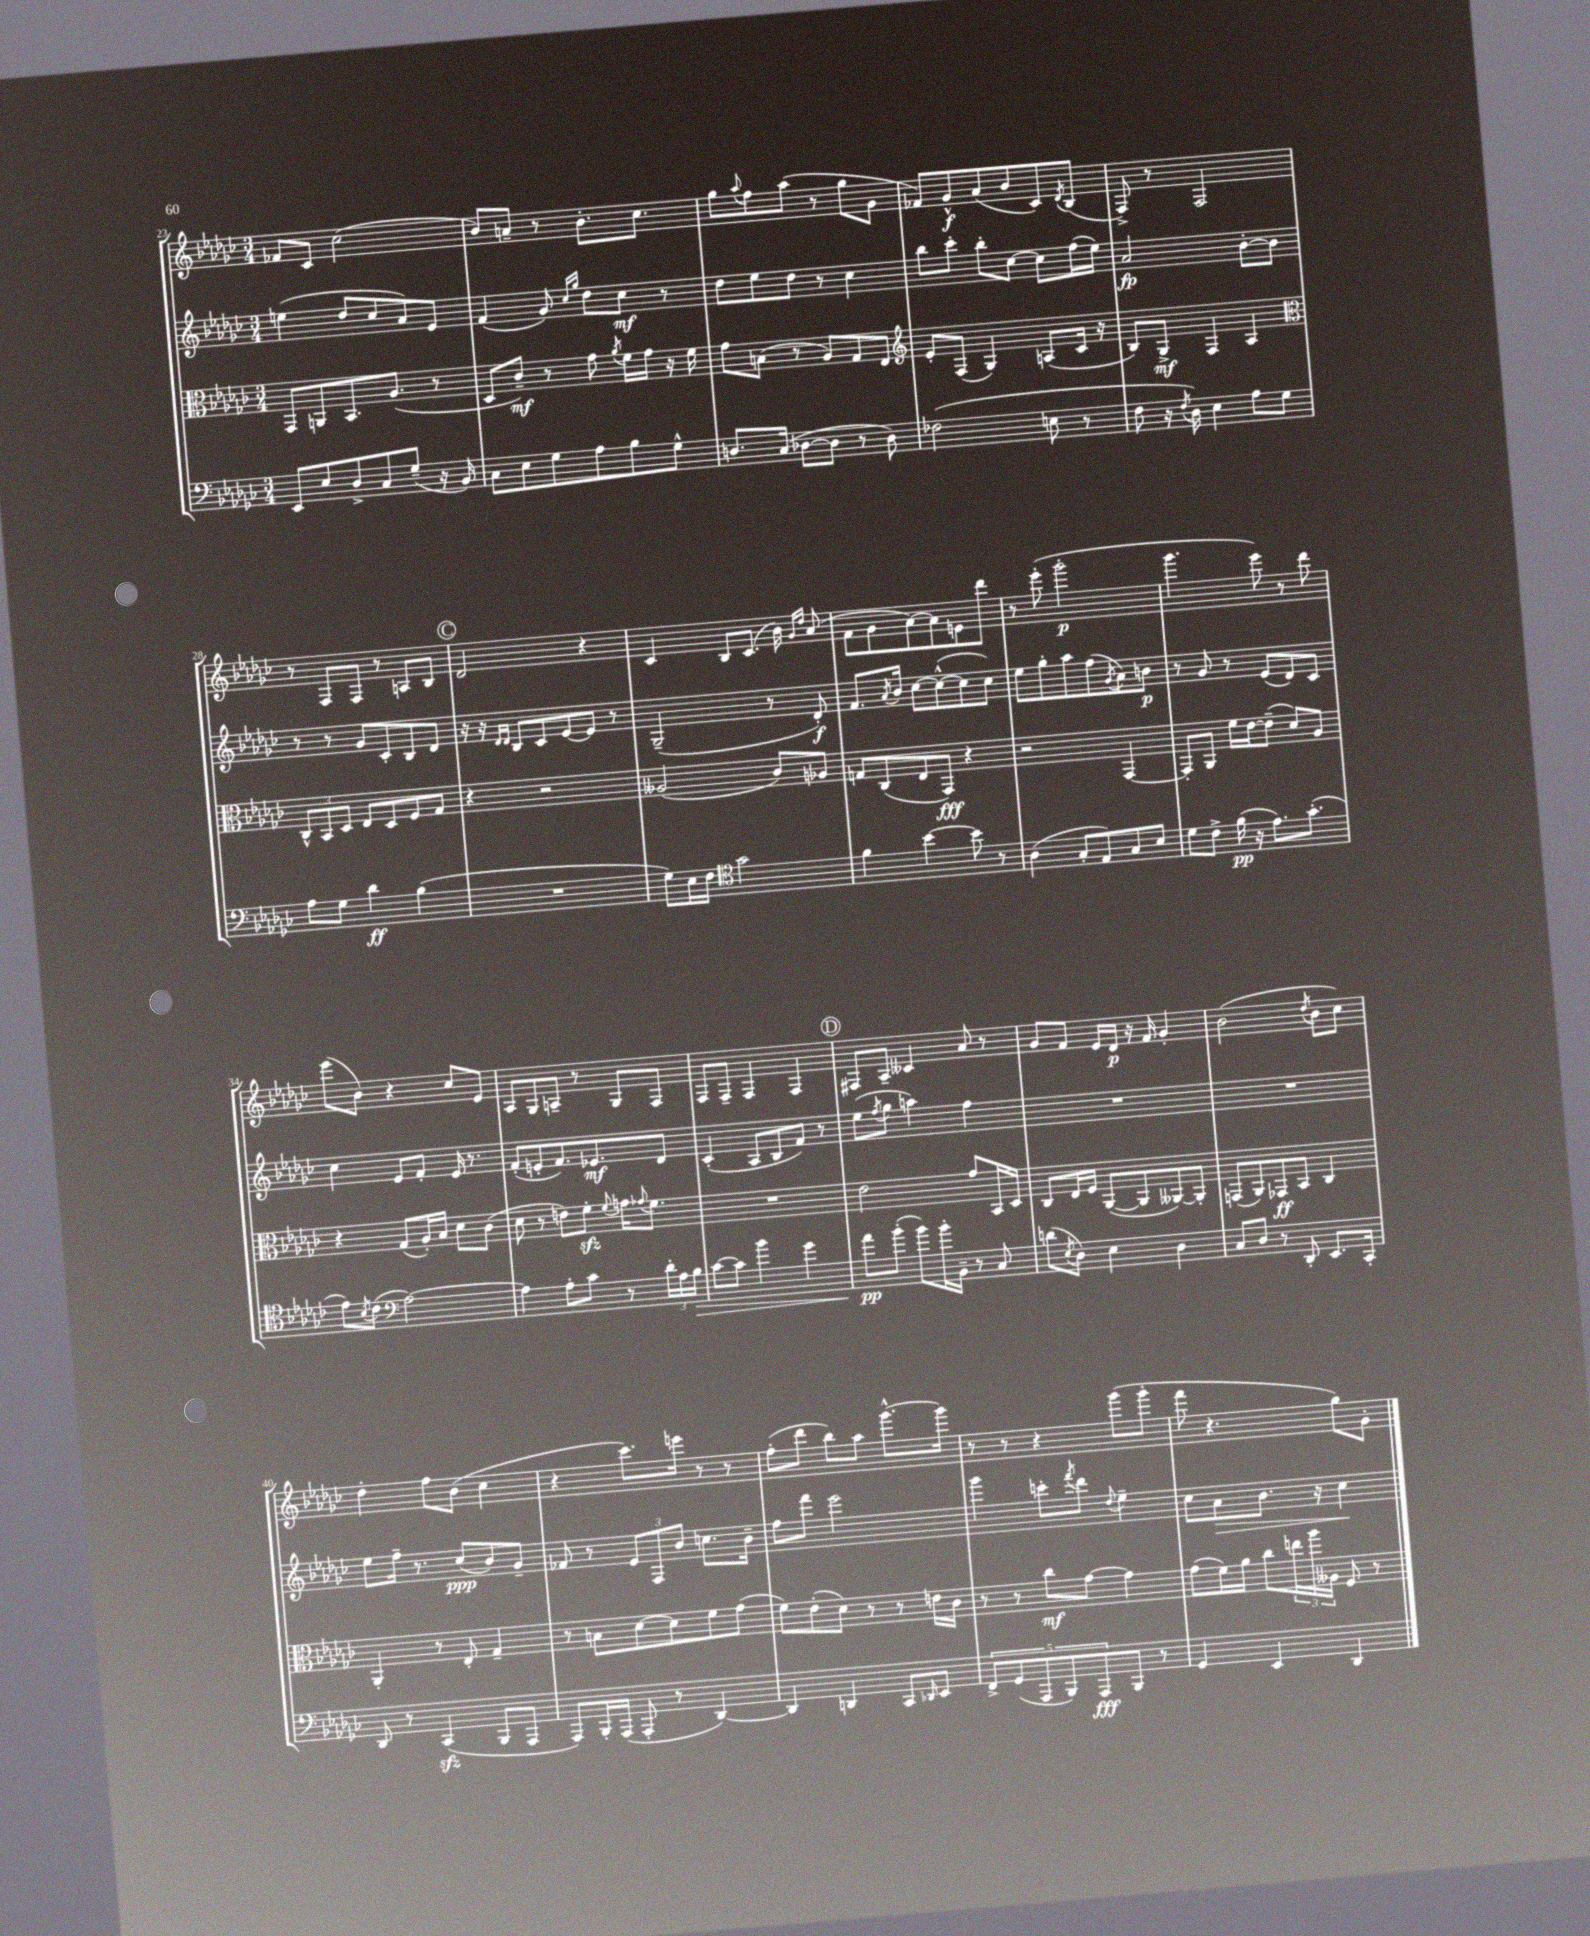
<<
\new StaffGroup <<
\new Staff = "s0" {
    \clef treble \key ges \major \numericTimeSignature \time 3/4
    fes'8 ces'8 ces''2( |
    bes'8) a'8-- r8 bes'8.-. ces''8. |
    ges''8 \appoggiatura { aes''8 } f''8 aes''8( r8 ges''8 ges'8 |
    fes'8) ges'8-^\f aes'8( bes'8 ces'8) \acciaccatura { des'8 } bes8( |
    f8->) r8 f2 |
    r8 f8 f8 r8 a8 bes8 |
    \mark \markup { \circle "C" } des'2 r4 |
    ces'4 bes8 ces'8.( bes'16) \grace { ges'16 des''16 } aes'8( |
    f'8 ges'8 aes'8~) aes'8 e'8 des'''8 |
    r8 ees'''8-.( ges'''2-.\p |
    ges'''4. ees'''8) r8 des'''8 |
    ees'''8( bes'8) r4 ces''8 ees'8 |
    aes8 ges8 a8-- r8 ges8 f8 |
    f8 f8-- f4 f4 |
    \mark \markup { \circle "D" } fis8 aes8-- ceses'4 aes'8 r8 |
    ges'8 f'8 ees'16 des'16\p r16 f'16 ges'4-. |
    bes'2( \acciaccatura { des''8 } bes'8 ces''8) |
    des''4-. f''8 bes'8( ces''4 |
    r4 ces'''8.) e'''16 r8 r8 |
    f''8-.( des'''8 bes''8) aes''8 ges'''8.~-^ ges'''16 |
    r8 r8 r4 ges'''8( ges'''8-. |
    f'''8 r4. ges''8) ges'8-. \bar "|." |
}
\new Staff = "s1" {
    \clef treble \key ges \major \numericTimeSignature \time 3/4
    e''4( des''8 ces''8 aes'8) ees'8 |
    f'4( ges'8) \grace { ces''16 ges''16 } des''8 ces''8\mf r8 |
    des''8 ees''8 des''8 r8 ces''4 |
    bes''8 ces'''8-. bes''8-. ces''8~ ces''8 f''16( ees''16) |
    aes'2\fp bes'8~-. bes'8 |
    r8 r8 ges'8 ces'8-. bes8 des'8 |
    \mark \markup { \circle "C" } r16 r16 \grace { des'16 des'16 } bes8 ces'8 ees'8~ ees'8 r8 |
    ges2--( r8 des'8-.\f) |
    f'8. \acciaccatura { aes'8 } bes'16 ces''8~ ces''8~-^( ces''8 ces''8) |
    ees''8 ges''8-. aes''8 f''8( \acciaccatura { ges'8 } aes'8) b'8\p |
    r8 ges'8 r8 ees'8( des'8) ces'8 |
    ces''4 ees'8 f'8-. ees'16 r8. |
    f'8-.( e'8-. f'8.) ees'8.\mf des'8 |
    ces'4-.( aes8 bes8 f'8) r8 |
    \mark \markup { \circle "D" } ees''8( \acciaccatura { f''8 } ges''8 a''4) f''4 |
    R2. |
    R2. |
    ees''8 f''16-- r8. ces''8\ppp( bes'8) ges'8-- |
    fes'8 r8 \tuplet 3/2 { ees'8 f8 bes'8 } c''8. bes'16-- |
    f''8 f'''8 ees'''2 |
    ges'''4 c'''8-. \acciaccatura { f'''8 } des'''8 \appoggiatura { des''8 } ees''4-- |
    ces''8 aes'8\> bes'8. r16 ces''4\! \bar "|." |
}
\new Staff = "s2" {
    \clef alto \key ges \major \numericTimeSignature \time 3/4
    ges,8 a,8 bes,8. aes8.( r8 |
    des8 ces'8--\mf) r8 ges'8 \acciaccatura { aes'8 } f'16 ges'16 r16 f'16 |
    ges'8 b8( r8 aes8) ges8 ees8 |
    \clef treble ees'8-. f8( ges4) a8( ces'16 r16 |
    bes8) ges8->\mf f4 aes4 |
    \clef alto \tuplet 3/2 { ces8-^ bes,8 des8 } ees8 des8 f8 ges8 |
    \mark \markup { \circle "C" } r4 r2 |
    aeses2( ces'8) aes8 |
    g8 ces8( ees8 ges,8\fff) r4 |
    r2 ges,4~ |
    ges,8-. aes,8 f'16 ees'16~ ees'8--( des'8) aes8 |
    r4 ges8( aes16-.) bes16 des'8 ces'8( |
    des'8 r8 e'8) f'8-.\sfz \appoggiatura { f'8 } g'16 \appoggiatura { ges'8 } f'8. |
    R2. |
    \mark \markup { \circle "D" } ees'2 ges'8 bes,16 des16 |
    ces8 ees16 f16 aes,8~( aes,8 aeses,8~) aeses,8-. |
    g,8( aes,8) ges,8\ff bes,8 ces4 |
    aes,4-. r8 ees8-. ges4-- |
    r8 b8 des'8~ des'8 f'8 ges'8( |
    f'8) ees'8-.( des'8) r8 r8 e'16 ces'16 |
    r8 r8 ces''8\mf ges'8~ ges'4 |
    ges'8( f'16) aes'16 ces''8 \tuplet 3/2 { e''16 aes''16 aeses16 } f8 r8 \bar "|." |
}
\new Staff = "s3" {
    \clef bass \key ges \major \numericTimeSignature \time 3/4
    ees,8 ees8 des8-> ces8 ges8--( r16 bes,16) |
    ces8 ees8 ges8 aes8 bes8 ges8-^ |
    d8. ces16( des8~ des8 r8 des8) |
    fes2( e8 r8 |
    f8 r16 \acciaccatura { f8 } des16) ees4 aes8 ges8 |
    aes8 ges8 des'4\ff bes4( |
    \mark \markup { \circle "C" } R2. |
    ges8) ees16 f16 \clef tenor ges'2 |
    f'4 bes'4~ bes'8 r8 |
    aes4( ges8-. ees8) ges8 bes8 |
    des'8 ces'8-> f'16\pp( r16 ees'8.) ges'8.-.( |
    ees'8) \acciaccatura { bes8 } ces'8( \clef bass aes2~) |
    aes4 aes8-. ces'8 r8 \tuplet 3/2 { des'16-. aes16 bes16\> } |
    ces'8~ ces'8 bes'4 ges'4 |
    \mark \markup { \circle "D" } aes'8\pp\! bes'8-.( bes'8) bes'16-. bes,16-- r8 ces8 |
    d'8( \acciaccatura { ees8 } des8) ees4 des4 |
    ces8 des8 r8 des,8-. ees,8. ces,16-. |
    des,8 r8 ces,4\sfz( bes,,8 aes,,8 |
    aes,,8) bes,,16-. aes,,16( aes,,8-. r8 des,4~) |
    des,4 d,4 ces,8 \grace { des,16 } ees,8 |
    \tuplet 5/4 { f,8-> ges,8( aes,,8 bes,,8) aes,,8\fff } bes,,8 r8 |
    ges,4 ees,4 des,4 \bar "|." |
}
>>
>>
\layout { \context { \Score currentBarNumber = #23 } }
